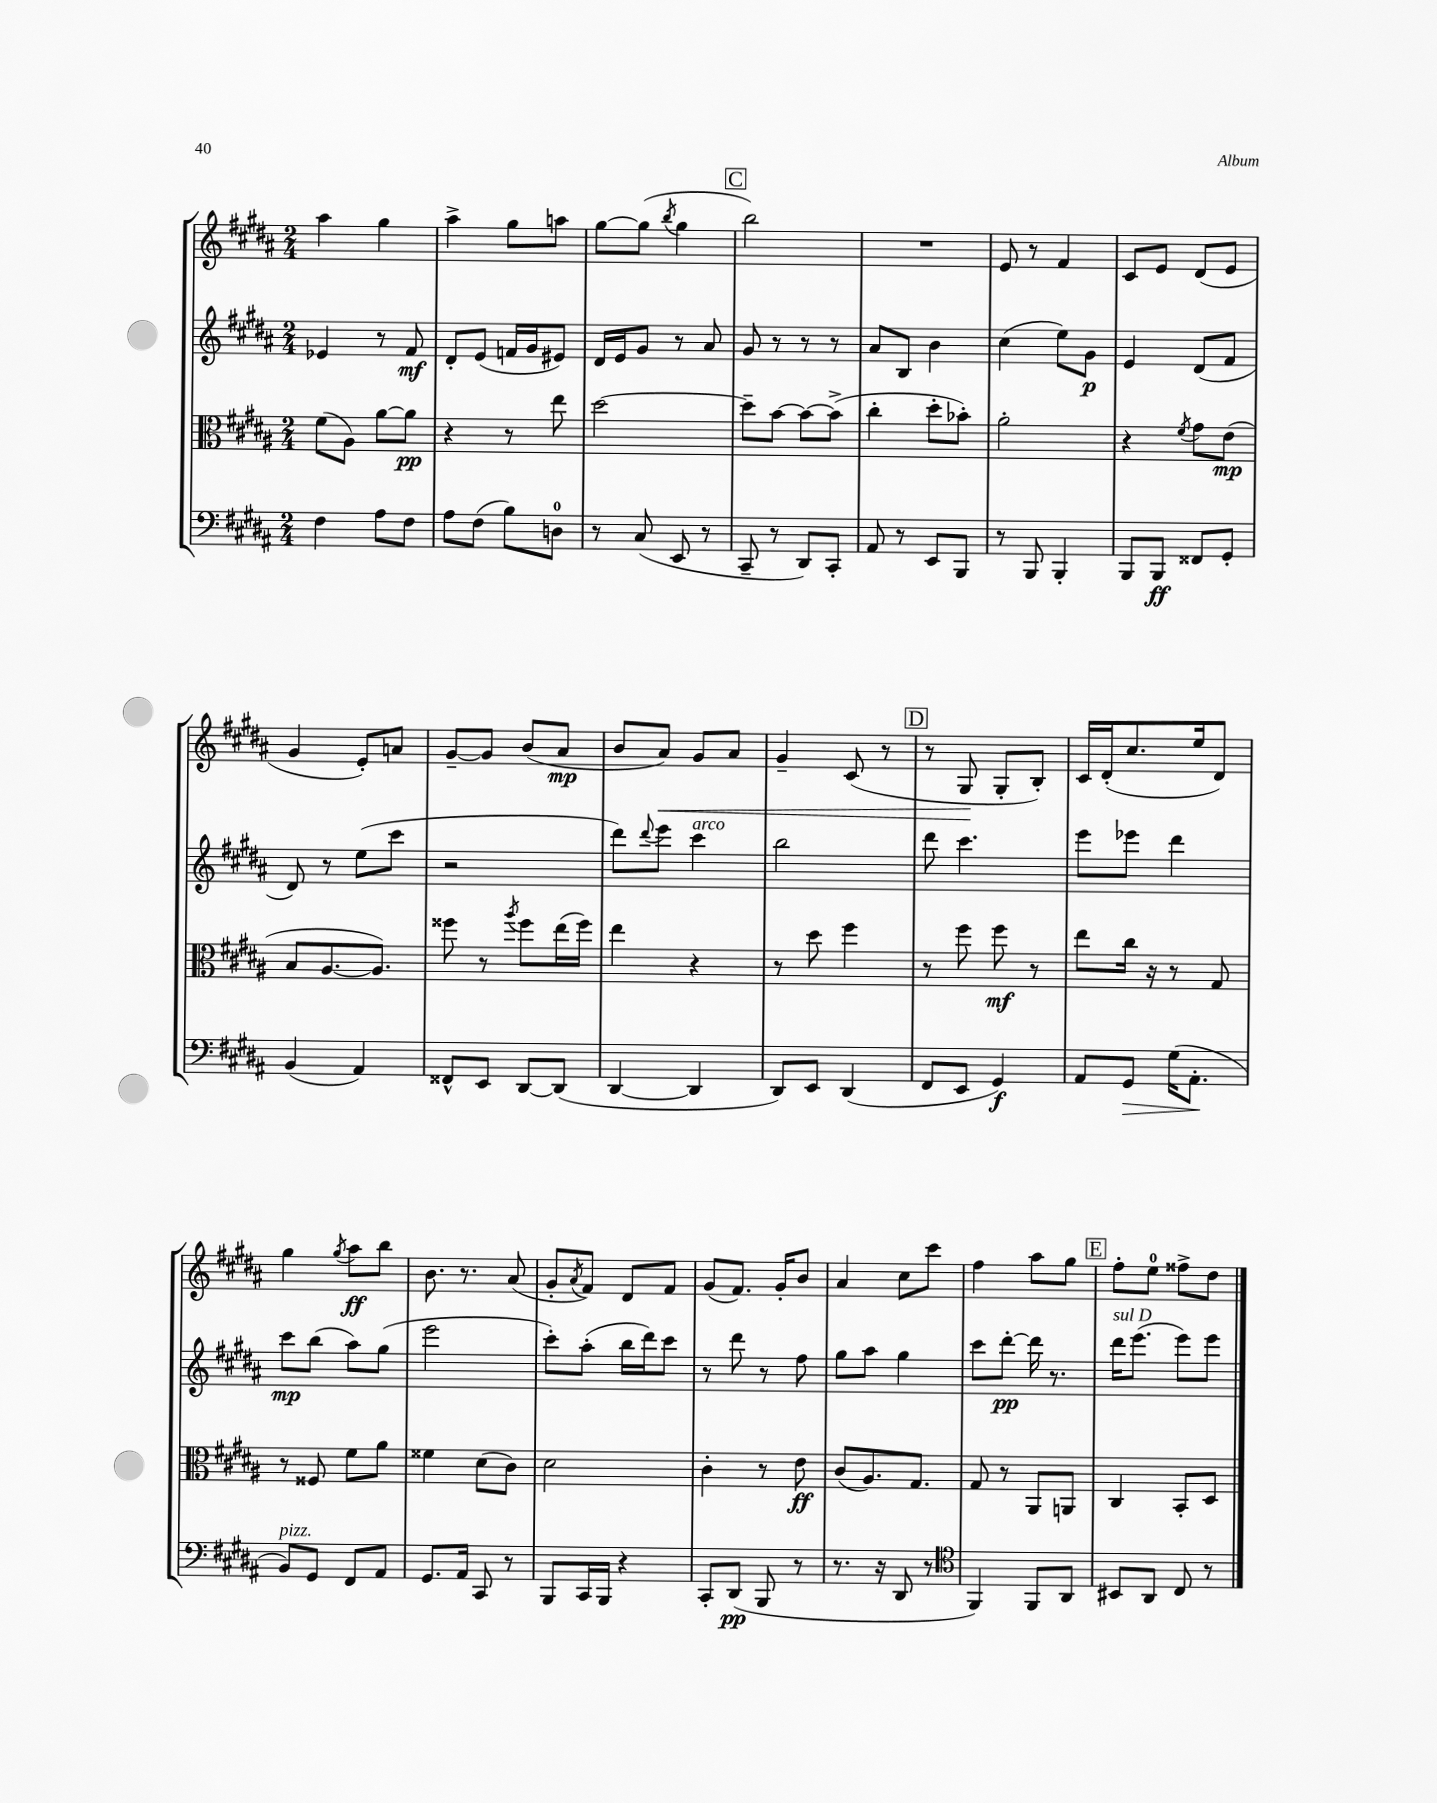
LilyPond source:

<<
\new StaffGroup <<
\new Staff = "s0" {
    \clef treble \key b \major \numericTimeSignature \time 2/4
    ais''4 gis''4 |
    ais''4-> gis''8 a''8 |
    gis''8~ gis''8( \acciaccatura { b''8 } gis''4 |
    \mark \markup { \box "C" } b''2) |
    R2 |
    e'8 r8 fis'4 |
    cis'8 e'8 dis'8( e'8 |
    gis'4 e'8-.) a'8 |
    gis'8~-- gis'8 b'8( ais'8\mp |
    b'8 ais'8\<) gis'8 ais'8 |
    gis'4-- cis'8( r8 |
    \mark \markup { \box "D" } r8 gis8\! gis8-. b8-.) |
    cis'16 dis'16-.( cis''8. e''16 dis'8) |
    gis''4 \acciaccatura { gis''8 } ais''8\ff b''8 |
    b'8. r8. ais'8( |
    gis'8-. \acciaccatura { ais'8 } fis'8) dis'8 fis'8 |
    gis'8( fis'8.) gis'16-. b'8 |
    ais'4 cis''8 cis'''8 |
    fis''4 ais''8 gis''8 |
    \mark \markup { \box "E" } fis''8-. e''8-0 fisis''8-> dis''8 \bar "|." |
}
\new Staff = "s1" {
    \clef treble \key b \major \numericTimeSignature \time 2/4
    ees'4 r8 fis'8\mf |
    dis'8-. e'8( f'16 gis'16 eis'8) |
    dis'16 e'16 gis'8 r8 ais'8 |
    \mark \markup { \box "C" } gis'8 r8 r8 r8 |
    ais'8 b8 b'4 |
    cis''4( e''8) gis'8\p |
    e'4 dis'8( fis'8 |
    dis'8) r8 e''8( cis'''8 |
    r2 |
    dis'''8) \appoggiatura { dis'''8 } e'''8 cis'''4^\markup { \italic "arco" } |
    b''2 |
    \mark \markup { \box "D" } dis'''8 cis'''4. |
    e'''8 ees'''8 dis'''4 |
    cis'''8\mp b''8( ais''8) gis''8( |
    e'''2 |
    cis'''8-.) ais''8-.( b''16 dis'''16) cis'''8 |
    r8 dis'''8 r8 fis''8 |
    gis''8 ais''8 gis''4 |
    cis'''8 dis'''8~-.\pp dis'''16 r8. |
    \mark \markup { \box "E" } dis'''16^\markup { \italic "sul D" } e'''8.( e'''8) e'''8 \bar "|." |
}
\new Staff = "s2" {
    \clef alto \key b \major \numericTimeSignature \time 2/4
    fis'8( ais8) ais'8~ ais'8\pp |
    r4 r8 e''8 |
    dis''2~ |
    \mark \markup { \box "C" } dis''8-- b'8~ b'8~ b'8->( |
    cis''4-. dis''8-. bes'8-.) |
    ais'2-. |
    r4 \acciaccatura { fis'8 } gis'8 e'8\mp( |
    b8 ais8.~ ais8.) |
    fisis''8 r8 \acciaccatura { ais''8 } fisis''8 e''16( fisis''16) |
    e''4 r4 |
    r8 dis''8 fis''4 |
    \mark \markup { \box "D" } r8 fis''8 fis''8\mf r8 |
    e''8 cis''16 r16 r8 gis8 |
    r8 fisis8 fis'8 ais'8 |
    fisis'4 dis'8( cis'8) |
    dis'2 |
    cis'4-. r8 e'8\ff |
    cis'8( ais8.) gis8. |
    gis8 r8 ais,8 a,8 |
    \mark \markup { \box "E" } cis4 b,8-. dis8 \bar "|." |
}
\new Staff = "s3" {
    \clef bass \key b \major \numericTimeSignature \time 2/4
    fis4 ais8 fis8 |
    ais8 fis8( b8) d8-0 |
    r8 cis8( e,8 r8 |
    \mark \markup { \box "C" } cis,8-- r8 dis,8) cis,8-. |
    ais,8 r8 e,8 b,,8 |
    r8 b,,8 b,,4-. |
    b,,8 b,,8\ff fisis,8 gis,8-. |
    b,4( ais,4) |
    fisis,8-^ e,8 dis,8~ dis,8( |
    dis,4~ dis,4 |
    dis,8) e,8 dis,4( |
    \mark \markup { \box "D" } fis,8 e,8 gis,4\f) |
    ais,8 gis,8\> gis16( ais,8.-.\! |
    b,8^\markup { \italic "pizz." }) gis,8 fis,8 ais,8 |
    gis,8. ais,16 cis,8 r8 |
    b,,8 cis,16 b,,16 r4 |
    cis,8-. dis,8\pp( b,,8 r8 |
    r8. r16 dis,8 r8 |
    \clef tenor fis,4) fis,8 ais,8 |
    \mark \markup { \box "E" } bis,8 ais,8 cis8 r8 \bar "|." |
}
>>
>>
\layout { \context { \Score \remove "Bar_number_engraver" } }
